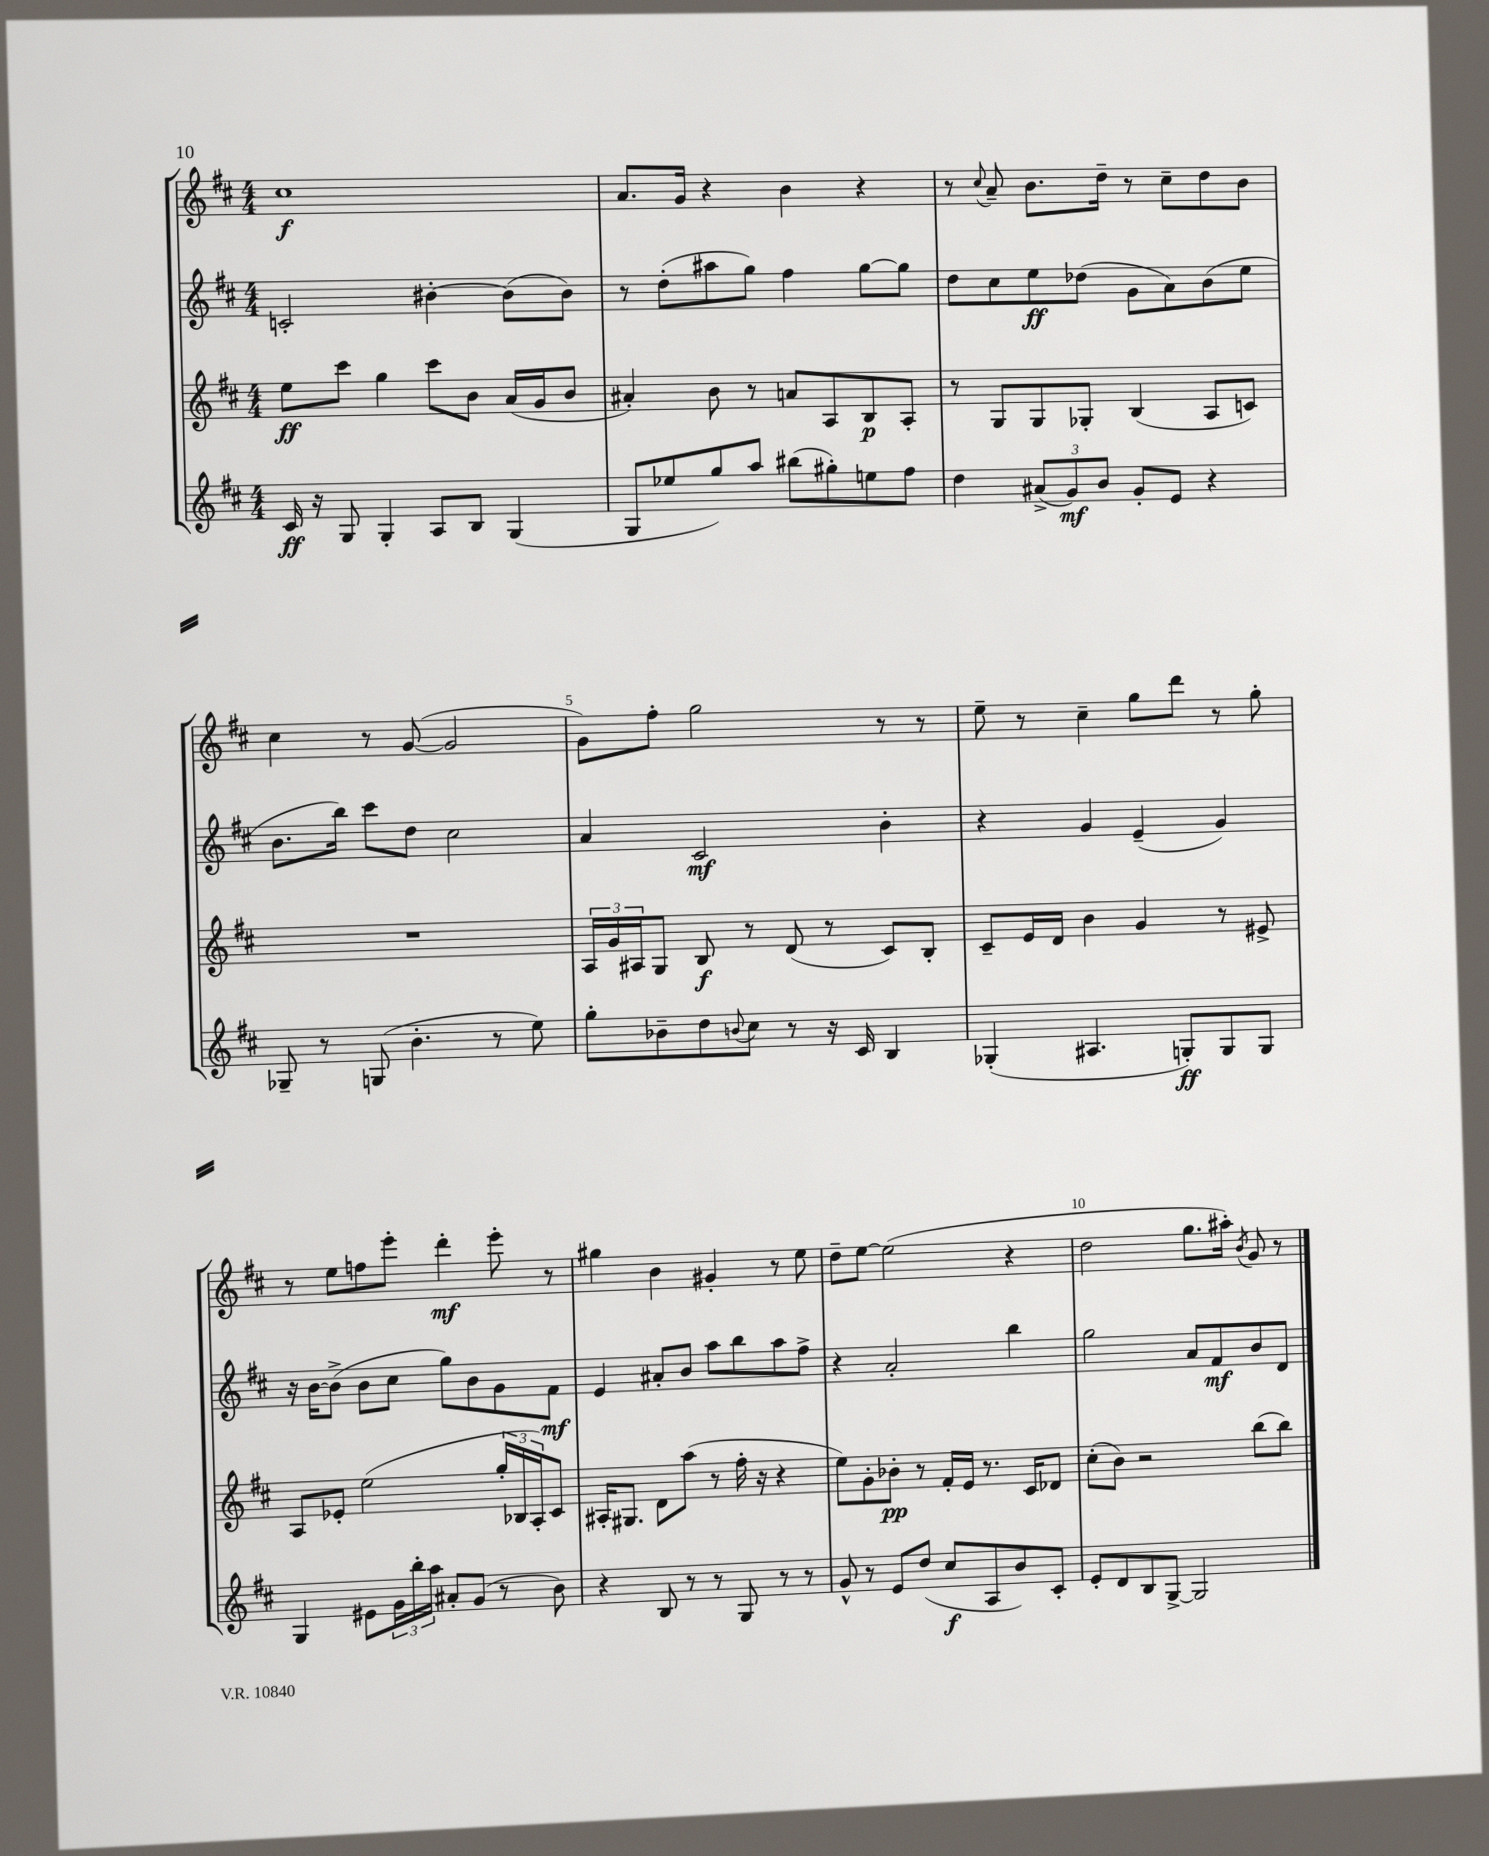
<<
\new StaffGroup <<
\new Staff = "s0" {
    \clef treble \key d \major \numericTimeSignature \time 4/4
    cis''1\f |
    a'8. g'16 r4 b'4 r4 |
    r8 \appoggiatura { cis''8 } a'8-- b'8. d''16-- r8 cis''8-- d''8 b'8 |
    cis''4 r8 g'8~( g'2 |
    g'8) fis''8-. g''2 r8 r8 |
    e''8-- r8 cis''4-- g''8 d'''8 r8 g''8-. |
    r8 e''8 f''8 e'''8-. d'''4-.\mf e'''8-. r8 |
    gis''4 b'4 gis'4-. r8 e''8 |
    d''8-- e''8~ e''2( r4 |
    d''2 g''8. ais''16-.) \acciaccatura { b'8 } g'8 r8 \bar "|." |
}
\new Staff = "s1" {
    \clef treble \key d \major \numericTimeSignature \time 4/4
    c'2-. bis'4~-. bis'8( bis'8) |
    r8 d''8-.( ais''8 g''8) fis''4 g''8~ g''8 |
    d''8 cis''8 e''8\ff des''8( g'8 a'8) b'8( e''8 |
    b'8. b''16) cis'''8 d''8 cis''2 |
    a'4 cis'2\mf b'4-. |
    r4 g'4 e'4--( g'4) |
    r16 b'16~ b'8->( b'8 cis''8 g''8) b'8 g'8 fis'8\mf |
    e'4 ais'8-. b'8 a''8 b''8 a''8 fis''8-> |
    r4 a'2-. b''4 |
    g''2 a'8 fis'8\mf b'8 d'8 \bar "|." |
}
\new Staff = "s2" {
    \clef treble \key d \major \numericTimeSignature \time 4/4
    e''8\ff cis'''8 g''4 cis'''8 b'8 a'16( g'16 b'8 |
    ais'4-.) b'8 r8 a'8 a8 b8\p a8-. |
    r8 g8 g8 ges8-. b4( a8 c'8) |
    R1 |
    \tuplet 3/2 { a16 g'16 ais16 } g8 b8\f r8 d'8( r8 cis'8) b8-. |
    cis'8-- e'16 d'16 b'4 g'4 r8 eis'8-> |
    a8 ees'8-. e''2( \tuplet 3/2 { g''16-. bes16 a16-.) } cis'8 |
    ais16-. gis8. d'8 a''8( r8 fis''16-. r16 r4 |
    e''8) g'8-. bes'8-.\pp r8 fis'16-. e'16 r8. cis'16 des'8 |
    cis''8-.( b'8) r2 b''8( b''8) \bar "|." |
}
\new Staff = "s3" {
    \clef treble \key d \major \numericTimeSignature \time 4/4
    cis'16\ff r16 g8 g4-. a8 b8 g4( |
    g8 ees''8 g''8) a''8 bis''8( gis''8-.) e''8 fis''8 |
    d''4 \tuplet 3/2 { ais'8->( g'8\mf) b'8 } g'8-. e'8 r4 |
    ges8-- r8 g8( b'4.-. r8 e''8) |
    g''8-. bes'8-- d''8 \appoggiatura { b'8 } cis''8 r8 r16 cis'16 b4 |
    ges4-.( ais4. g8-.\ff) g8 g8 |
    g4 eis'8 \tuplet 3/2 { g'16 b''16-. a''16 } ais'8-. g'8( r8 b'8) |
    r4 b8 r8 r8 g8 r8 r8 |
    g'8-^ r8 e'8 d''8( cis''8\f a8 b'8) cis'8-. |
    e'8-. d'8 b8 g8~-> g2 \bar "|." |
}
>>
>>
\layout { \context { \Score \override BarNumber.break-visibility = ##(#f #t #t) barNumberVisibility = #(every-nth-bar-number-visible 5) } }
